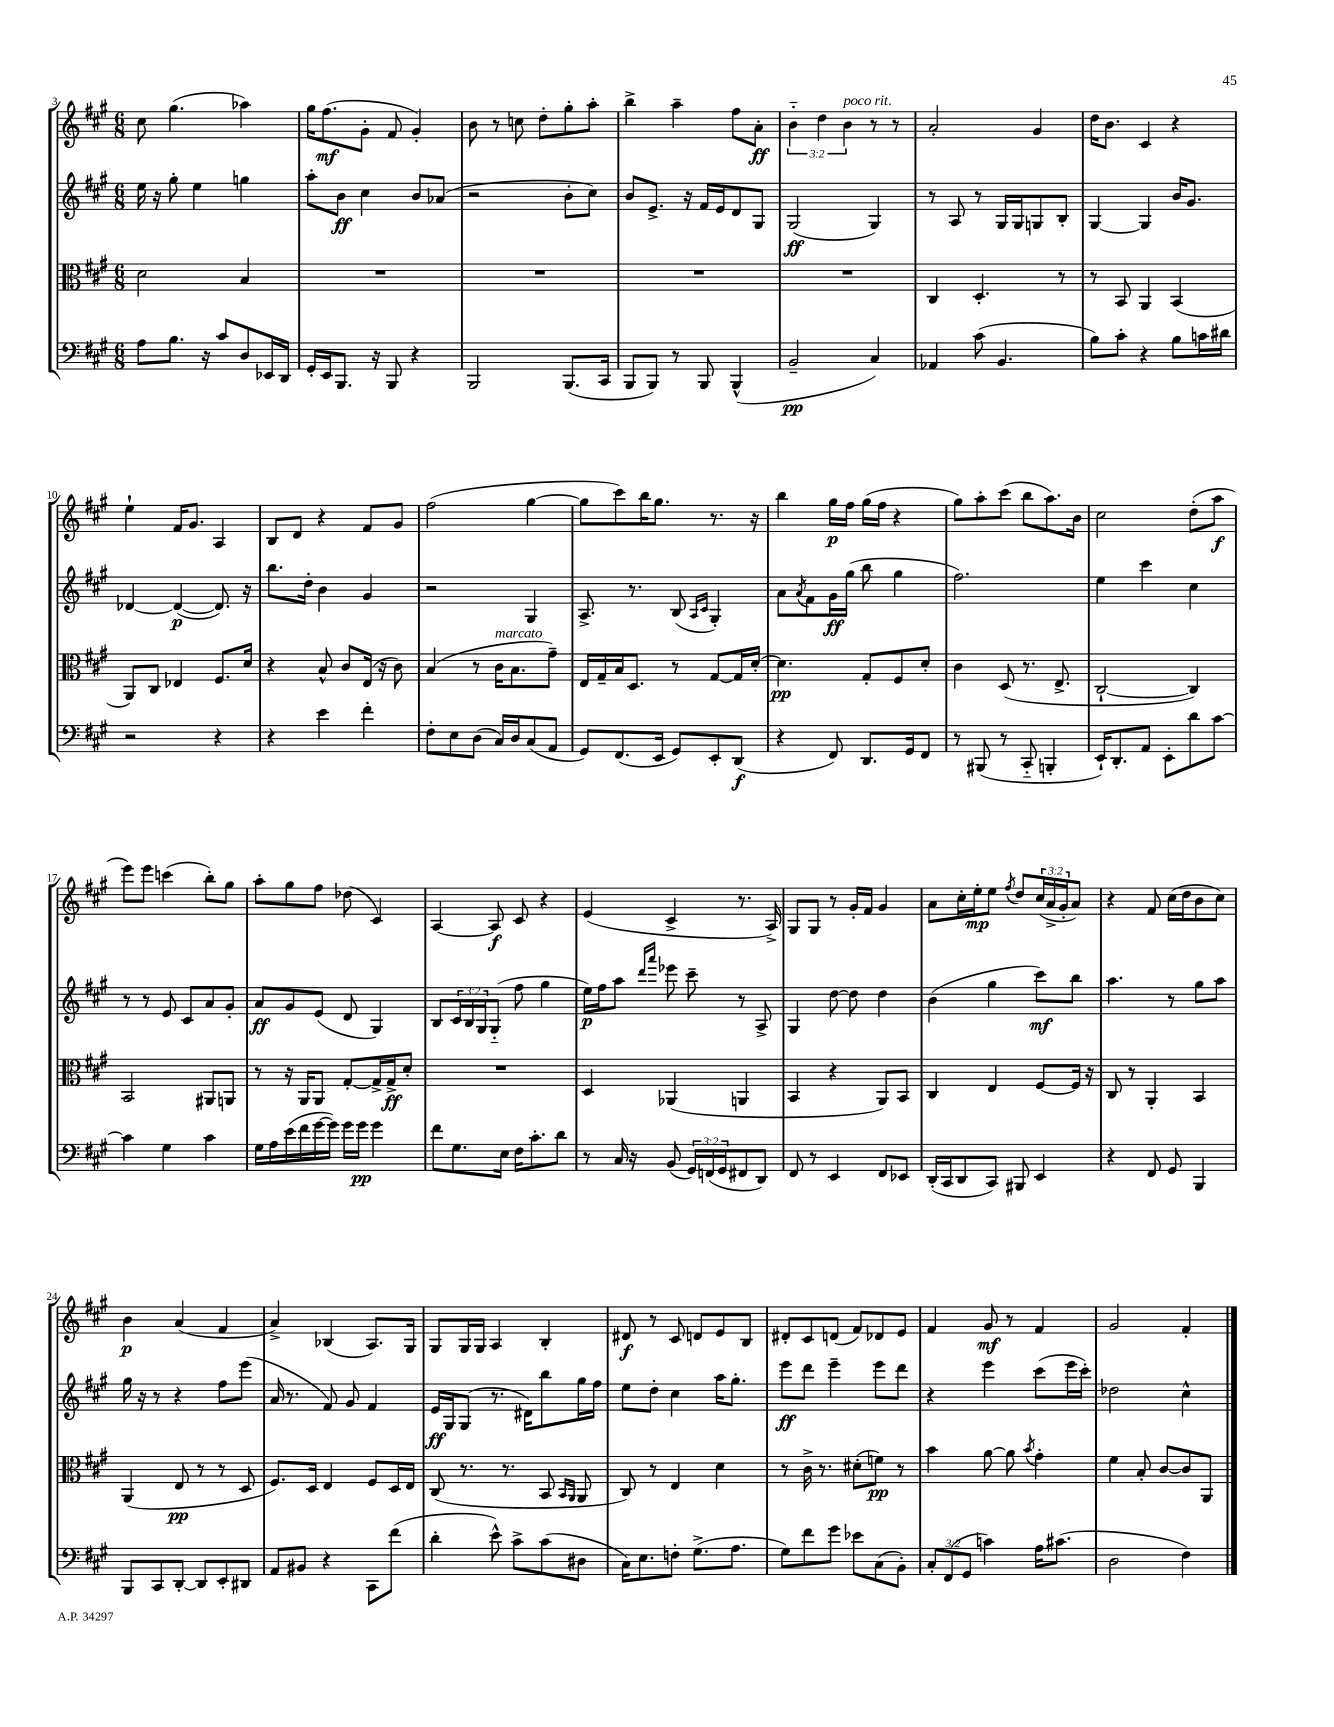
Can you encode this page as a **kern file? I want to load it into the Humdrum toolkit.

**kern	**kern	**kern	**kern
*staff4	*staff3	*staff2	*staff1
*clefF4	*clefC3	*clefG2	*clefG2
*k[f#c#g#]	*k[f#c#g#]	*k[f#c#g#]	*k[f#c#g#]
*M6/8	*M6/8	*M6/8	*M6/8
8A	2d	16ee	8cc#
.	.	16r	.
8.B	.	8gg#'	(4.gg#
.	.	4ee	.
16r	.	.	.
8c#	.	.	.
8D	4B	4gg	4aa-)
16EE-	.	.	.
16DD	.	.	.
=	=	=	=
16GG#'	2.r	8aa'	16gg#
16EE	.	.	(8.ff#
8.BBB	.	8b	.
.	.	4cc#	8g#'
16r	.	.	.
8BBB	.	.	8f#
4r	.	8b	4g#')
.	.	(8a-	.
=	=	=	=
2BBB	2.r	2r	8b
.	.	.	8r
.	.	.	8cc
.	.	.	8dd'
(8.BBB	.	8b'	8gg#'
.	.	8cc#)	8aa'
16CC#	.	.	.
=	=	=	=
8BBB	2.r	8b	4bb^
8BBB)	.	8.e^	.
8r	.	.	4aa~
.	.	16r	.
8BBB	.	16f#	.
.	.	16e	.
(4BBB^^	.	8d	8ff#
.	.	8G#	8a'
=	=	=	=
2BB~	2.r	(2G#	6b'~
.	.	.	6dd
.	.	.	6b
4C#)	.	4G#)	8r
.	.	.	8r
=	=	=	=
4AA-	4C#	8r	2a'
.	.	8A	.
(8c#	4.D'	8r	.
4.BB	.	16G#	.
.	.	16G#	.
.	.	8G	4g#
.	8r	8B'	.
=	=	=	=
8B)	8r	[4G#	16dd
.	.	.	8.b
8c#'	8BB	.	.
4r	4AA	4G#]	4c#
8B	(4BB	16b	4r
.	.	8.g#	.
16c	.	.	.
16d#	.	.	.
=	=	=	=
2r	8AA)	[4d-	4ee`
.	8C#	.	.
.	4E-	(4d-_	16f#
.	.	.	8.g#
4r	8.F#	8.d-])	4A
.	16d	16r	.
=	=	=	=
4r	4r	8.bb	8B
.	.	.	8d
.	.	16dd'	.
4e	8B^^	4b	4r
.	8c#	.	.
4f#'	(16E	4g#	8f#
.	16r	.	.
.	8c#)	.	8g#
=	=	=	=
8F#'	(4B	2r	(2ff#
8E	.	.	.
(8D	8r	.	.
16C#)	16c#	.	.
16D	8.B	.	.
(8C#	.	4G#	[4gg#
8AA	8g#~)	.	.
=	=	=	=
8GG#)	16E	8.A^	8gg#]
.	16G#~	.	.
(8.FF#	16B	.	8ccc#)
.	8.D	8.r	.
.	.	.	16bb
16EE	.	.	8.gg#
8GG#)	8r	(8B	.
.	.	16qqA	.
.	.	16qqc#	.
8EE'	[8G#	4G#')	8.r
(8DD	16G#]	.	.
.	[16d'	.	16r
=	=	=	=
4r	4.d]	8a	4bb
.	.	8qa	.
.	.	8f#	.
8FF#)	.	16g#	16gg#
.	.	(16gg#	16ff#
8.DD	8G#'	8bb	(16gg#
.	.	.	16ff#
.	8F#	4gg#	4r
16GG#	.	.	.
8FF#	8d'	.	.
=	=	=	=
8r	4c#	2.ff#)	8gg#)
(8BBB#	.	.	8aa'
8r	(8D	.	(8ccc#
8CC#'~	8.r	.	8bb
4BBB'	.	.	8.aa)
.	8.E^	.	.
.	.	.	16b
=	=	=	=
16EE`)	[2C#`	4ee	2cc#
8.DD'	.	.	.
8AA	.	4ccc#	.
8EE'	.	.	.
8d	4C#])	4cc#	(8dd'
[8c#	.	.	8aa
=	=	=	=
4c#]	2BB	8r	8eee)
.	.	8r	8eee
4G#	.	8e	(4ccc
.	.	8c#	.
4c#	8AA#	8a	8bb')
.	8AA	8g#'	8gg#
=	=	=	=
16G#	8r	8a	8aa'
16A	.	.	.
(16e	16r	8g#	8gg#
16f#	16AA	.	.
[16g#	8AA	(8e	8ff#
16g#])	.	.	.
16g#	[8G#'	8d	(8dd-
16g#	.	.	.
4g#	16G#^]	4G#)	4c#)
.	16G#^	.	.
.	8d'	.	.
=	=	=	=
8f#	2.r	8B	[4A
8.G#	.	24c#	.
.	.	24B	.
.	.	24G#	.
.	.	(8G#'~	8A]
16E	.	.	.
16F#	.	8ff#	8c#
8.c#'	.	.	.
.	.	4gg#	4r
8d	.	.	.
=	=	=	=
8r	4D	16ee)	(4e
.	.	16ff#	.
16C#	.	8aa	.
16r	.	.	.
.	.	16qqddd	.
.	.	16qqaaa	.
(8BB	(4AA-	8eee-	4c#^
24GG#)	.	8ccc#~	.
(24FF	.	.	.
24GG#	.	.	.
8FF#	4AA	8r	8.r
8DD)	.	8A^	.
.	.	.	16A^)
=	=	=	=
8FF#	4BB	4G#	8G#
8r	.	.	8G#
4EE	4r	[8dd	8r
.	.	8dd]	16g#'
.	.	.	16f#
8FF#	8AA)	4dd	4g#
8EE-	8BB	.	.
=	=	=	=
(16DD'	4C#	(4b	8a
16CC#	.	.	.
8DD	.	.	16cc#'
.	.	.	16ee'
8CC#)	4E	4gg#	8ee
.	.	.	8qff#
8BBB#	.	.	8dd
4EE	[8F#	8ccc#)	(24cc#
.	.	.	24a^
.	.	.	24g#'
.	16F#]	8bb	8a)
.	16r	.	.
=	=	=	=
4r	8C#	4.aa	4r
.	8r	.	.
8FF#	4AA'	.	8f#
8GG#	.	8r	(16cc#
.	.	.	16dd
4BBB	4BB	8gg#	8b
.	.	8aa	8cc#)
=	=	=	=
8BBB	(4AA	16gg#	4b
.	.	16r	.
8CC#	.	8r	.
[8DD'	8E	4r	(4a
8DD]	8r	.	.
8EE'	8r	8ff#	4f#
8DD#	8D	(8eee	.
=	=	=	=
8AA	8.F#)	16a	4a^)
.	.	8.r	.
8BB#	.	.	.
.	16D	.	.
4r	4E	8f#)	(4B-
.	.	8g#	.
8CC#	8F#	4f#	8.A)
(8f#	16D	.	.
.	16E	.	16G#
=	=	=	=
4d'	(8C#	16e	8G#
.	.	16G#	.
.	8.r	(8G#	16G#
.	.	.	16G#
8e^^)	.	8.r	4A
.	8.r	.	.
8c#^	.	.	.
.	.	16d#)	.
(8c#	8BB	8bb	4B'
.	16qqBB	.	.
.	16qqAA	.	.
8D#	8AA	16gg#	.
.	.	16ff#	.
=	=	=	=
16C#)	8C#)	8ee	8d#
8.E	.	.	.
.	8r	8dd'	8r
8F'	4E	4cc#	8c#
(8.G#^	.	.	8d
.	4d	16aa	8e
8.A	.	8.gg#'	.
.	.	.	8B
=	=	=	=
8G#)	8r	8eee	8d#'
8f#	16c#^	8ddd	8c#
.	8.r	.	.
8g#	.	4eee~	(8d
8e-	(8d#'	.	8f#)
(8C#	8f)	8eee	8d-
8BB')	8r	8ddd	8e
=	=	=	=
12C#'	4b	4r	4f#
(12FF#	.	.	.
12GG#	.	.	.
4c)	[8a	4eee	8g#
.	8a]	.	8r
.	8qb	.	.
16A	4g#'	(8ccc#	4f#
(8.c#	.	.	.
.	.	16eee	.
.	.	16ccc#')	.
=	=	=	=
2D	4f#	2dd-	2g#
.	8B'	.	.
.	[8c#	.	.
4F#)	8c#]	4cc#^^	4f#'
.	8AA	.	.
==	==	==	==
*-	*-	*-	*-
